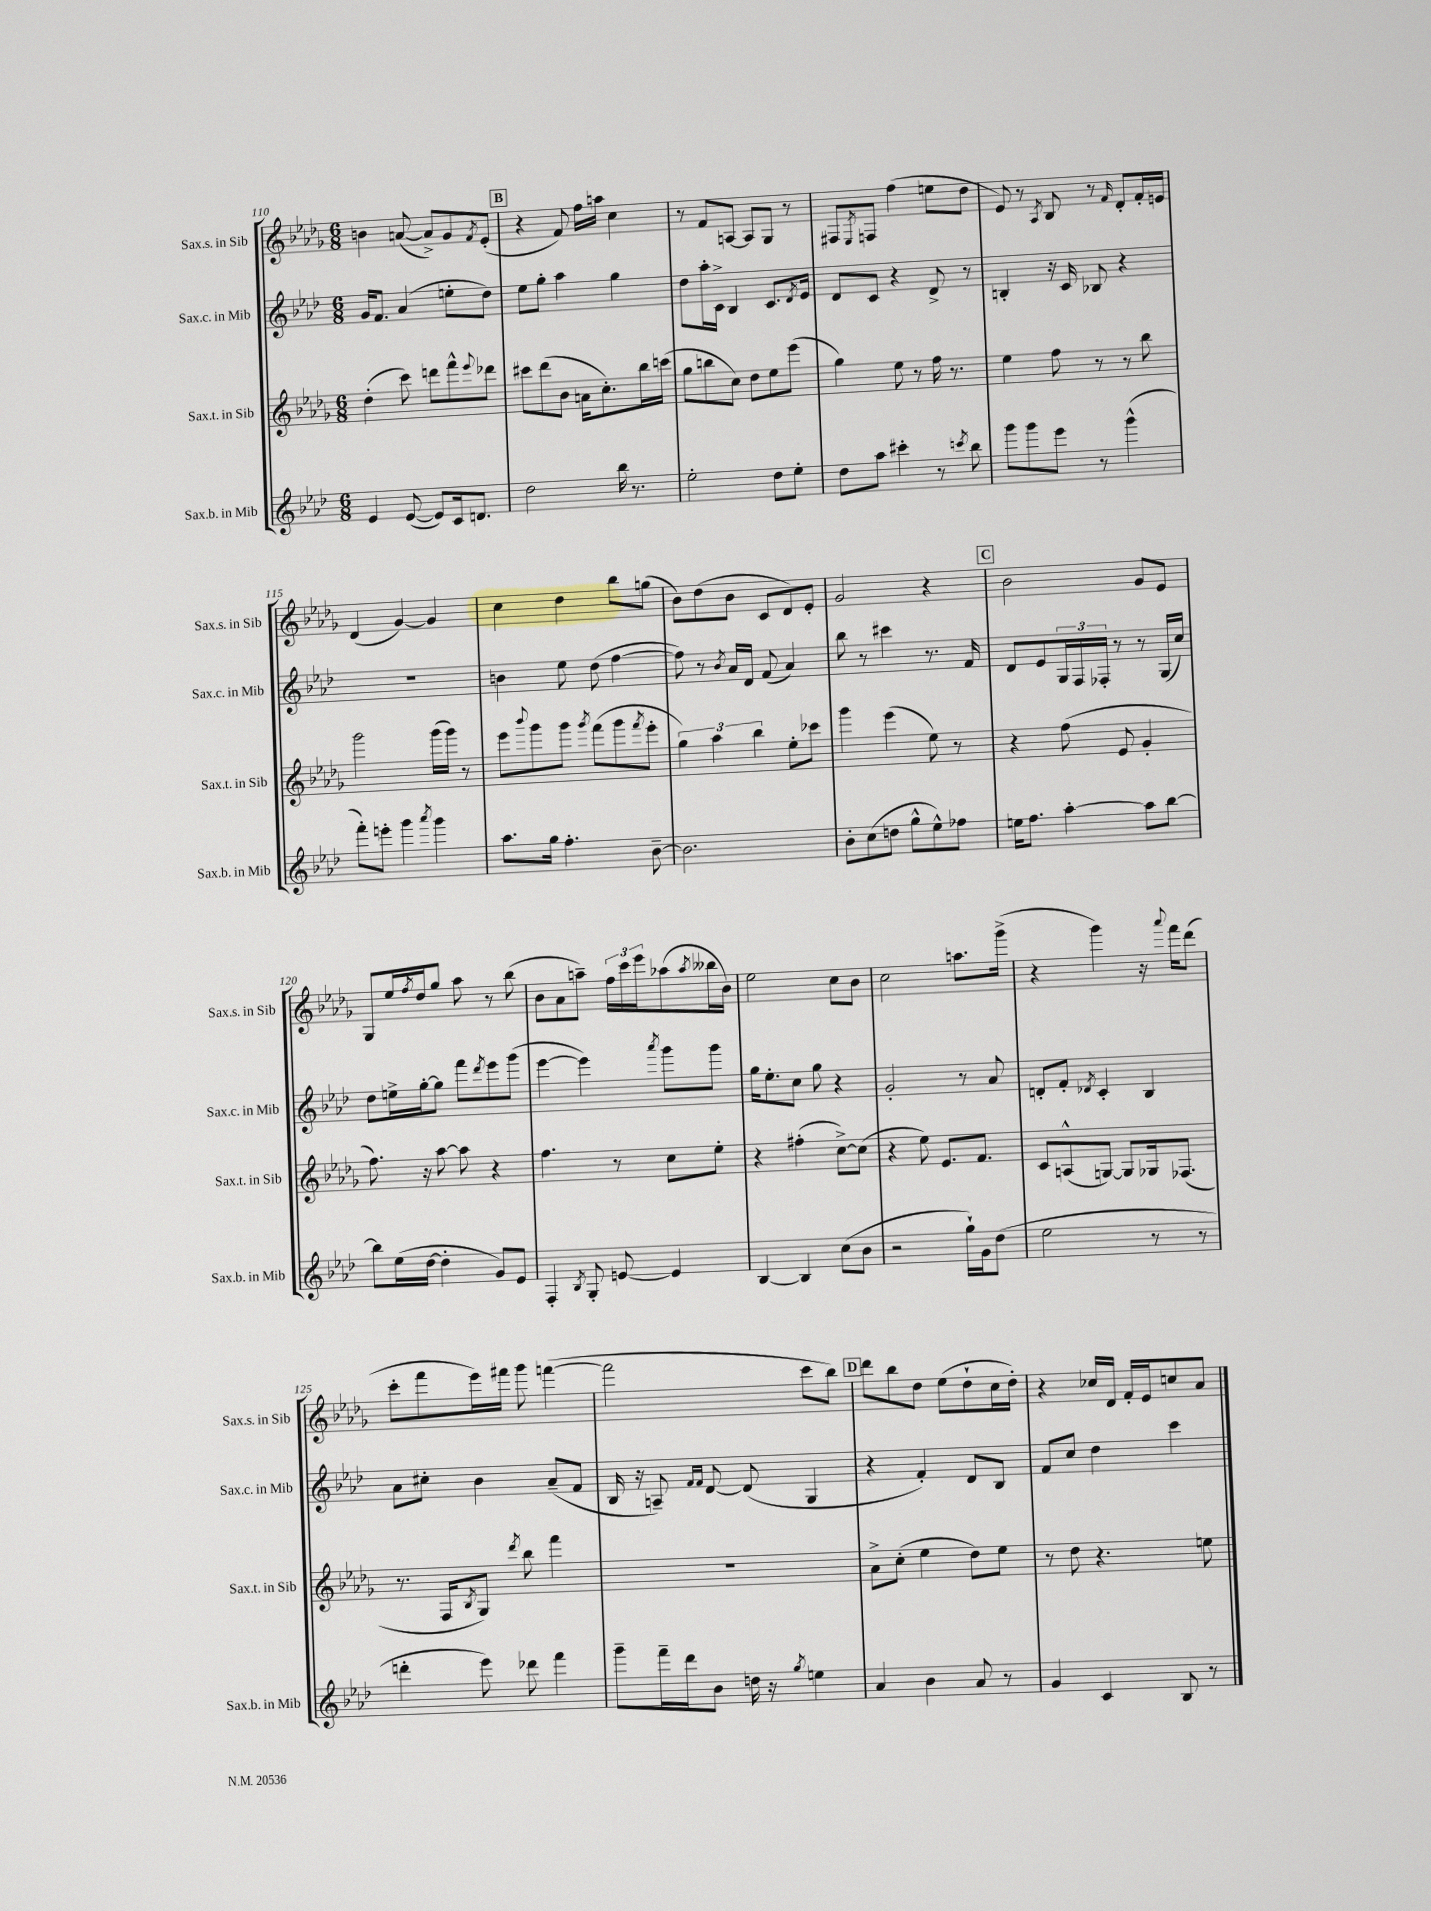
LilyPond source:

<<
\new StaffGroup <<
\new Staff = "s0" \with { instrumentName = "Sax.s. in Sib" shortInstrumentName = "Sax.s. in Sib" } {
    \clef treble \key des \major \numericTimeSignature \time 6/8
    b'4 a'8~( a'8->) ges'8 \acciaccatura { f'8 } ees'8-.( |
    \mark \markup { \box "B" } r4 f'8) f''16 a''16 c''4 |
    r8 f'8 a8~ a8 ges8 r8 |
    fis8 \acciaccatura { ees8 } f8 f''4( e''8 des''8 |
    ees'8) r8 \acciaccatura { aes8 } bes8 r8 \grace { f'16 } des'8-. f'16-. e'16 |
    des'4( ges'4~) ges'4 |
    c''4 des''4 bes''8 g''8( |
    bes'8) des''8( bes'8 c'8 des'8) ees'8-. |
    ges'2 r4 |
    \mark \markup { \box "C" } bes'2 ges'8 ees'8 |
    ges8 ees''16 \acciaccatura { f''8 } des''16 ges''8 aes''8 r8 bes''8( |
    bes'8 aes'8 a''8--) \tuplet 3/2 { f''16 c'''16 ees'''16 } aes''8( \acciaccatura { aes''8 } beses''16 bes'16) |
    ees''2 c''8 bes'8 |
    c''2 a''8. ges'''16->( |
    r4 ges'''4) r16 \appoggiatura { aes'''8 } f'''16 des'''8( |
    c'''8-. f'''8 ees'''16) fis'''16 ges'''8 f'''4~( |
    f'''2 c'''8 bes''8) |
    \mark \markup { \box "D" } des'''8 bes''8 des''8 ees''8( des''8-! c''16 des''16-.) |
    r4 ces''16 des'16 f'16-. ees'16 c''8 aes'8 \bar "|." |
}
\new Staff = "s1" \with { instrumentName = "Sax.c. in Mib" shortInstrumentName = "Sax.c. in Mib" } {
    \clef treble \key aes \major \numericTimeSignature \time 6/8
    g'16 f'8. aes'4( e''8-. des''8) |
    \mark \markup { \box "B" } ees''8 g''8-. aes''4 g''4 |
    des''8 aes''16-. c'16-> bes4 c'8. \acciaccatura { des'8 } ees'16 |
    des'8 c'8 r4 des'8-> r8 |
    b4-. r16 c'16 bes8 r4 |
    R2. |
    b'4 ees''8 des''8( f''4~ |
    f''8) r8 \acciaccatura { bes'8 } aes'16 des'16 f'8( aes'4) |
    bes''8 r8 cis'''4 r8. f'16 |
    \mark \markup { \box "C" } des'8 ees'8 \tuplet 3/2 { g16 f16 fes16-. } r8 r8 g16( c''16) |
    des''8 e''16-> g''16~-. g''8 f'''8 \acciaccatura { des'''8 } ees'''8 g'''8( |
    ees'''4~ ees'''4) \acciaccatura { aes'''8 } g'''8 g'''8 |
    g''16 ees''8.-. c''8 g''8 r4 |
    g'2-. r8 aes'8 |
    d'8-. f'8-. \acciaccatura { des'8 } c'4-. bes4 |
    aes'8 cis''8-. bes'4 aes'8--( f'8 |
    bes16 r16 a8--) \grace { f'16 f'16 } des'8~ des'8( g4 |
    \mark \markup { \box "D" } r4 f'4-.) des'8 bes8 |
    f'8 c''8 des''4 c'''4 \bar "|." |
}
\new Staff = "s2" \with { instrumentName = "Sax.t. in Sib" shortInstrumentName = "Sax.t. in Sib" } {
    \clef treble \key des \major \numericTimeSignature \time 6/8
    des''4-.( c'''8) d'''8 f'''8-^ \appoggiatura { ees'''8 } des'''8 |
    \mark \markup { \box "B" } cis'''8 des'''8( bes'8 a'16 c''8.-.) bes''16 c'''16( |
    ges''8 b''8 c''8) des''8 ees''8 ees'''8( |
    ges''4) ees''8 r8 f''16 r8. |
    ees''4 f''8 r8 r8 bes''8 |
    ges'''2 ges'''16( ges'''16) r8 |
    ees'''8 \appoggiatura { bes'''8 } ges'''8 ges'''8 \acciaccatura { ges'''8 } f'''8( ges'''8 \acciaccatura { f'''8 } ees'''8-. |
    \tuplet 3/2 { ges''4) aes''4 bes''4 } ees''8-. ces'''8 |
    ges'''4 ees'''4( ees''8) r8 |
    \mark \markup { \box "C" } r4 f''8( ees'8 ges'4-. |
    f''8.) r16 aes''8~ aes''8 r4 |
    f''4. r8 c''8 ees''8-. |
    r4 fis''4-.( c''8~->) c''8( |
    r4 ees''8) ees'8. f'8. |
    c'8 a8-^( g8~) g8 ges16 fes8.( |
    r8. f16 \acciaccatura { bes8 } ges8) \acciaccatura { des'''8 } bes''8 f'''4 |
    R2. |
    \mark \markup { \box "D" } aes'8-> c''8-.( ees''4 des''8) ees''8 |
    r8 des''8 r4. e''8 \bar "|." |
}
\new Staff = "s3" \with { instrumentName = "Sax.b. in Mib" shortInstrumentName = "Sax.b. in Mib" } {
    \clef treble \key aes \major \numericTimeSignature \time 6/8
    ees'4 ees'8~( ees'8) c'16 d'8. |
    \mark \markup { \box "B" } des''2 bes''16 r8. |
    ees''2-. des''8 ees''8-. |
    des''8 aes''8 cis'''4-. r8 \acciaccatura { c'''8 } bes''8 |
    g'''8 g'''8 ees'''8 r8 g'''4-^( |
    f'''8-.) e'''8-. g'''4 \acciaccatura { aes'''8 } g'''4 |
    aes''8. g''16 f''4.-. bes'8~-- |
    bes'2. |
    bes'8-. c''8( d''8 g''8-^ ees''8-^) fes''8 |
    \mark \markup { \box "C" } e''16 f''8. aes''4~-. aes''8 bes''8~ |
    bes''8 ees''16( des''16~ des''4-. g'8) ees'8 |
    f4-. \acciaccatura { bes8 } g8-. e'8~ e'4 |
    bes4~ bes4 c''8( bes'8 |
    r2 g''16-!) g'16 des''8( |
    ees''2 r8 r8 |
    d'''4-. ees'''8) des'''8 f'''4 |
    g'''8-- f'''16-- des'''16 bes'8 d''16 r16 \acciaccatura { g''8 } e''4 |
    \mark \markup { \box "D" } aes'4 bes'4 aes'8 r8 |
    g'4 c'4 bes8 r8 \bar "|." |
}
>>
>>
\layout { \context { \Score currentBarNumber = #110 } }
